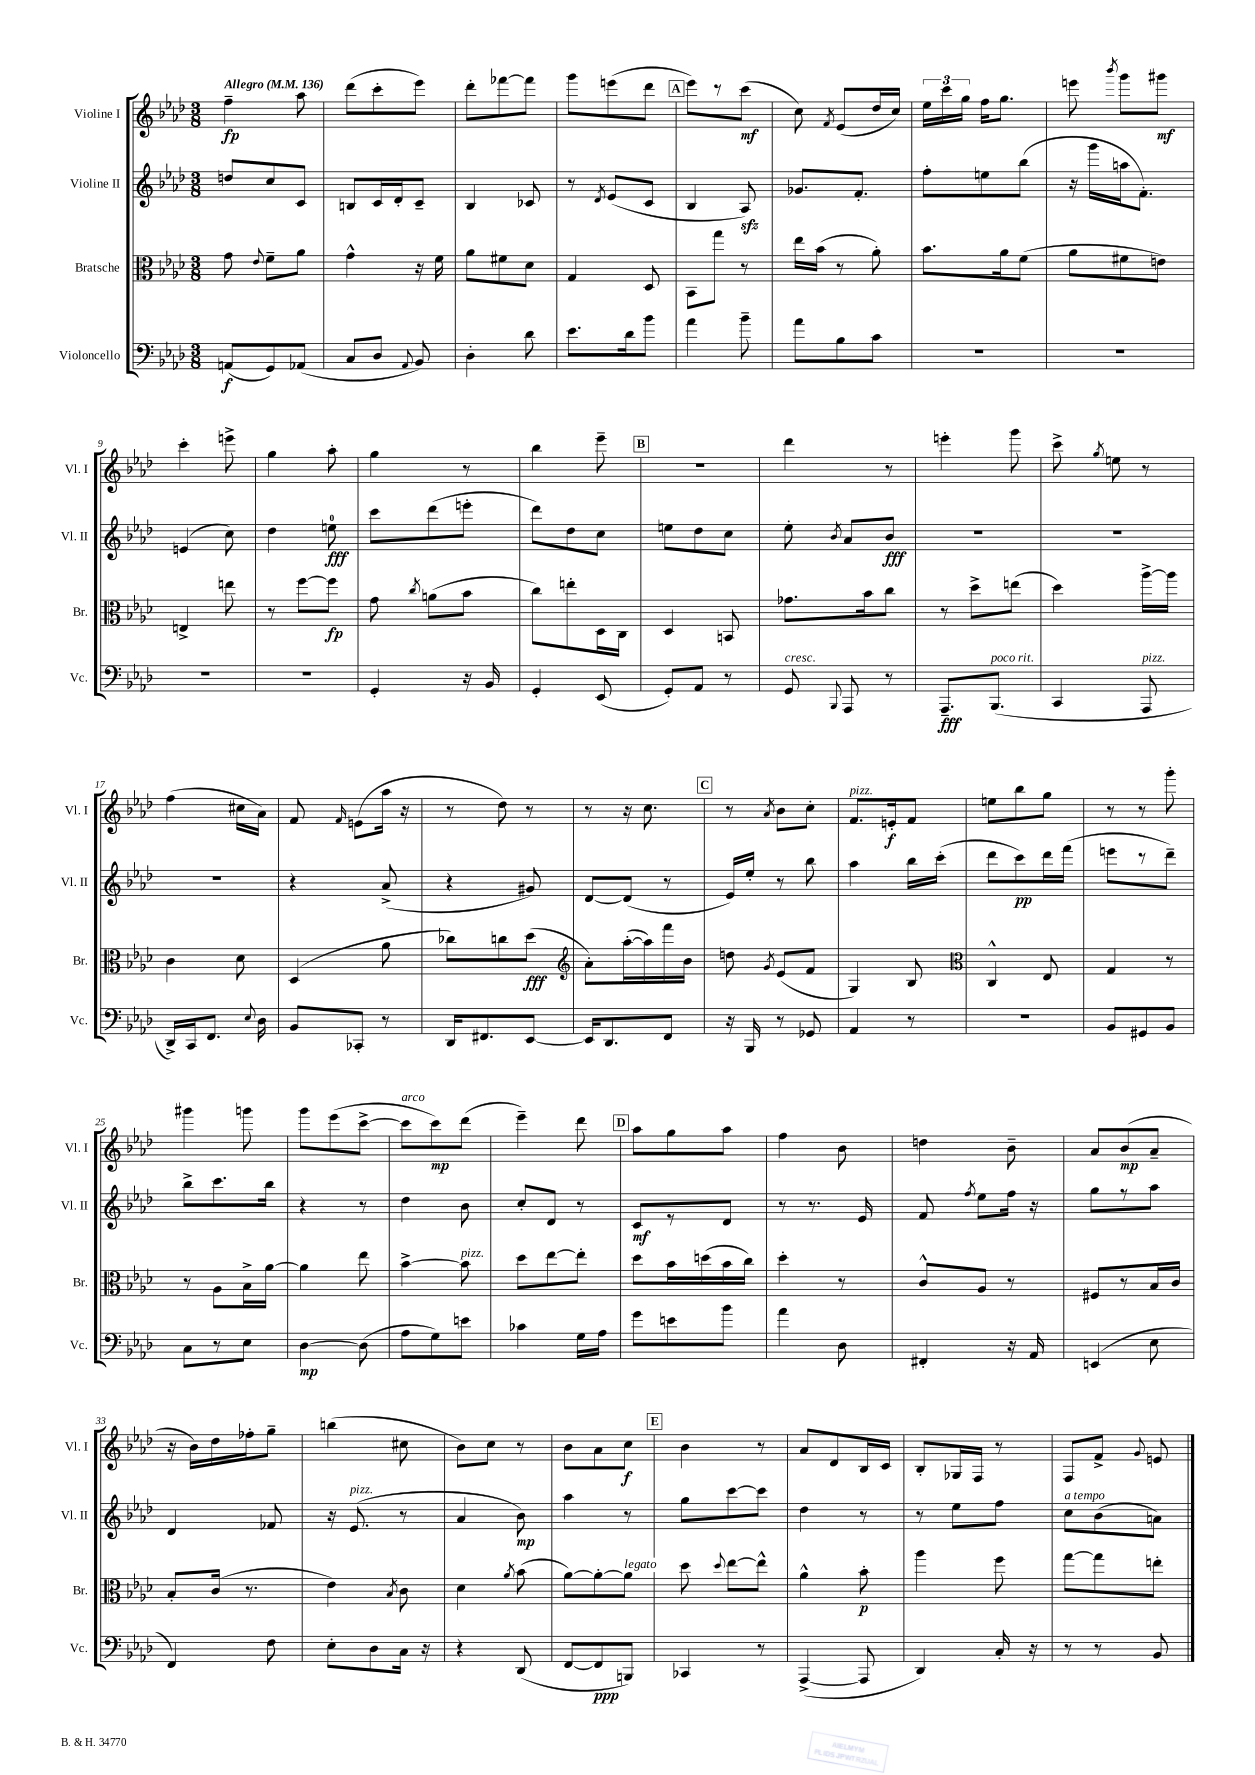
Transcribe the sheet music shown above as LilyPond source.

<<
\new StaffGroup <<
\new Staff = "s0" \with { instrumentName = "Violine I" shortInstrumentName = "Vl. I" } {
    \clef treble \key aes \major \numericTimeSignature \time 3/8 \tempo "Allegro" 4 = 136
    \autoBeamOff f''4--\fp aes''8 |
    des'''8[( c'''8-. ees'''8]) |
    des'''8[-. fes'''8~ fes'''8] |
    g'''8[ e'''8( des'''8] |
    \mark \markup { \box "A" } ees'''8[) r8 c'''8]\mf( |
    c''8) \acciaccatura { f'8 } ees'8[( des''16 c''16]) |
    \tuplet 3/2 { ees''16[ c'''16 g''16] } f''16[ g''8.] |
    e'''8 \acciaccatura { bes'''8 } g'''8[ gis'''8]\mf |
    c'''4-. e'''8-> |
    g''4 aes''8-. |
    g''4 r8 |
    bes''4 ees'''8-- |
    \mark \markup { \box "B" } R4. |
    des'''4 r8 |
    e'''4-. g'''8 |
    c'''8-> \acciaccatura { g''8 } e''8 r8 |
    f''4( cis''16[ aes'16]) |
    f'8 \grace { f'16 } e'8[( aes''16] r16 |
    r8 des''8) r8 |
    r8 r16 c''8. |
    \mark \markup { \box "C" } r8 \acciaccatura { aes'8 } bes'8[ c''8]-. |
    f'8.[^\markup { \italic "pizz." } e'16-.\f f'8] |
    e''8[ bes''8 g''8] |
    r8 r8 g'''8-. |
    gis'''4 g'''8 |
    g'''8[ ees'''8( c'''8]~-> |
    c'''8[^\markup { \italic "arco" } c'''8\mp) des'''8]( |
    ees'''4--) des'''8 |
    \mark \markup { \box "D" } aes''8[ g''8 aes''8] |
    f''4 bes'8 |
    d''4 bes'8-- |
    aes'8[ bes'8\mp( aes'8]-- |
    r16 bes'16[) des''16 fes''16-. g''8]-- |
    b''4( cis''8 |
    bes'8[) c''8] r8 |
    bes'8[ aes'8 c''8]\f |
    \mark \markup { \box "E" } bes'4 r8 |
    aes'8[ des'8 bes16 c'16] |
    bes8[-. ges16 f16] r8 |
    f8[ f'8]-> \appoggiatura { g'8 } e'8 \bar "|." |
}
\new Staff = "s1" \with { instrumentName = "Violine II" shortInstrumentName = "Vl. II" } {
    \clef treble \key aes \major \numericTimeSignature \time 3/8
    \autoBeamOff d''8[ c''8 c'8] |
    b8[ c'16 des'16-. c'8]-- |
    bes4 ces'8 |
    r8 \acciaccatura { des'8 } ees'8[( c'8] |
    \mark \markup { \box "A" } bes4 aes8\sfz) |
    ges'8.[ f'8.]-. |
    f''8[-. e''8 bes''8]( |
    r16 g'''16[ a''16 f'8.]-.) |
    e'4( c''8) |
    des''4 e''8-0\fff |
    c'''8[ des'''8( e'''8]-. |
    des'''8[) des''8 c''8] |
    \mark \markup { \box "B" } e''8[ des''8 c''8] |
    ees''8-. \acciaccatura { bes'8 } aes'8[ bes'8]\fff |
    R4. |
    R4. |
    R4. |
    r4 aes'8->( |
    r4 gis'8) |
    des'8[~ des'8]( r8 |
    \mark \markup { \box "C" } ees'16[) ees''16]-. r8 bes''8 |
    aes''4 bes''16[ c'''16]-.( |
    des'''8[ c'''8\pp) des'''16 f'''16]( |
    e'''8[ r8 des'''8]--) |
    bes''8[-> c'''8. bes''16] |
    r4 r8 |
    des''4 bes'8 |
    c''8[-. des'8] r8 |
    \mark \markup { \box "D" } c'8[\mf r8 des'8] |
    r8 r8. ees'16 |
    f'8 \acciaccatura { f''8 } ees''8[ f''16] r16 |
    g''8[ r8 aes''8] |
    des'4 fes'8 |
    r16 ees'8.^\markup { \italic "pizz." }( r8 |
    aes'4 bes'8\mp) |
    aes''4 r8 |
    \mark \markup { \box "E" } g''8[ c'''8~ c'''8] |
    des''4 r8 |
    r8 ees''8[ f''8] |
    c''8[^\markup { \italic "a tempo" } bes'8( a'8]) \bar "|." |
}
\new Staff = "s2" \with { instrumentName = "Bratsche" shortInstrumentName = "Br." } {
    \clef alto \key aes \major \numericTimeSignature \time 3/8
    \autoBeamOff g'8 \appoggiatura { ees'8 } f'8[-- aes'8] |
    g'4-^ r16 f'16 |
    aes'8[ fis'8 des'8] |
    g4 des8 |
    \mark \markup { \box "A" } bes,8[ g''8] r8 |
    ees''16[ bes'16]( r8 aes'8-.) |
    bes'8.[ aes'16 f'8]( |
    aes'8[ fis'8 e'8]) |
    e4-> e''8 |
    r8 f''8[~ f''8]\fp |
    g'8 \acciaccatura { c''8 } a'8[( bes'8] |
    c''8[) e''8-. des16 c16] |
    \mark \markup { \box "B" } des4 b,8 |
    ges'8.[ bes'16 c''8] |
    r8 des''8[-> e''8]( |
    des''4) aes''16[~-> aes''16] |
    c'4 des'8 |
    des4( aes'8 |
    ces''8[) c''8 des''8]\fff( |
    \clef treble aes'8[-.) aes''16~-.( aes''16) f'''16 bes'16] |
    \mark \markup { \box "C" } d''8 \acciaccatura { g'8 } ees'8[( f'8] |
    g4) bes8 |
    \clef alto c4-^ ees8 |
    g4 r8 |
    r8 aes8[ bes16-> aes'16]~ |
    aes'4 ees''8 |
    bes'4~-> bes'8^\markup { \italic "pizz." } |
    des''8[ ees''8~ ees''8]-. |
    \mark \markup { \box "D" } des''8[ bes'16 d''16( bes'16 c''16]) |
    des''4-. r8 |
    c'8[-^ aes8] r8 |
    fis8[ r8 bes16 c'16] |
    bes8[-. c'16]( r8. |
    ees'4) \acciaccatura { bes8 } c'8 |
    des'4 \acciaccatura { aes'8 } bes'8( |
    aes'8[~) aes'8~-. aes'8]^\markup { \italic "legato" } |
    \mark \markup { \box "E" } des''8 \appoggiatura { des''8 } ees''8[~ ees''8]-^ |
    aes'4-^ bes'8-.\p |
    aes''4 f''8 |
    g''8[~ g''8 e''8]-. \bar "|." |
}
\new Staff = "s3" \with { instrumentName = "Violoncello" shortInstrumentName = "Vc." } {
    \clef bass \key aes \major \numericTimeSignature \time 3/8
    \autoBeamOff a,8[\f( g,8) aes,8]( |
    c8[ des8] \appoggiatura { aes,8 } bes,8) |
    des4-. des'8 |
    ees'8.[ des'16 bes'8] |
    \mark \markup { \box "A" } aes'4 bes'8-- |
    aes'8[ bes8 c'8] |
    R4. |
    R4. |
    R4. |
    R4. |
    g,4-. r16 bes,16 |
    g,4-. ees,8( |
    \mark \markup { \box "B" } g,8[-.) aes,8] r8 |
    g,8^\markup { \italic "cresc." } \appoggiatura { bes,,8 } aes,,8 r8 |
    aes,,8.[--\fff bes,,8.]^\markup { \italic "poco rit." }( |
    c,4 aes,,8^\markup { \italic "pizz." } |
    des,16[->) c,16 f,8.] \appoggiatura { ees8 } des16 |
    bes,8[ ces,8]-. r8 |
    des,16[ fis,8. ees,8]~ |
    ees,16[ des,8. f,8] |
    \mark \markup { \box "C" } r16 bes,,16 r8 ges,8 |
    aes,4 r8 |
    R4. |
    bes,8[ gis,8 bes,8] |
    c8[ r8 ees8] |
    des4~\mp des8( |
    aes8[ g8) e'8] |
    ces'4 g16[ aes16] |
    \mark \markup { \box "D" } g'8[ e'8 bes'8] |
    aes'4 des8 |
    fis,4-. r16 aes,16 |
    e,4( ees8 |
    f,4) f8 |
    ees8[-. des8 c16] r16 |
    r4 des,8( |
    f,8[~ f,8\ppp b,,8]) |
    \mark \markup { \box "E" } ces,4 r8 |
    aes,,4~->( aes,,8 |
    des,4) c16-. r16 |
    r8 r8 bes,8 \bar "|." |
}
>>
>>
